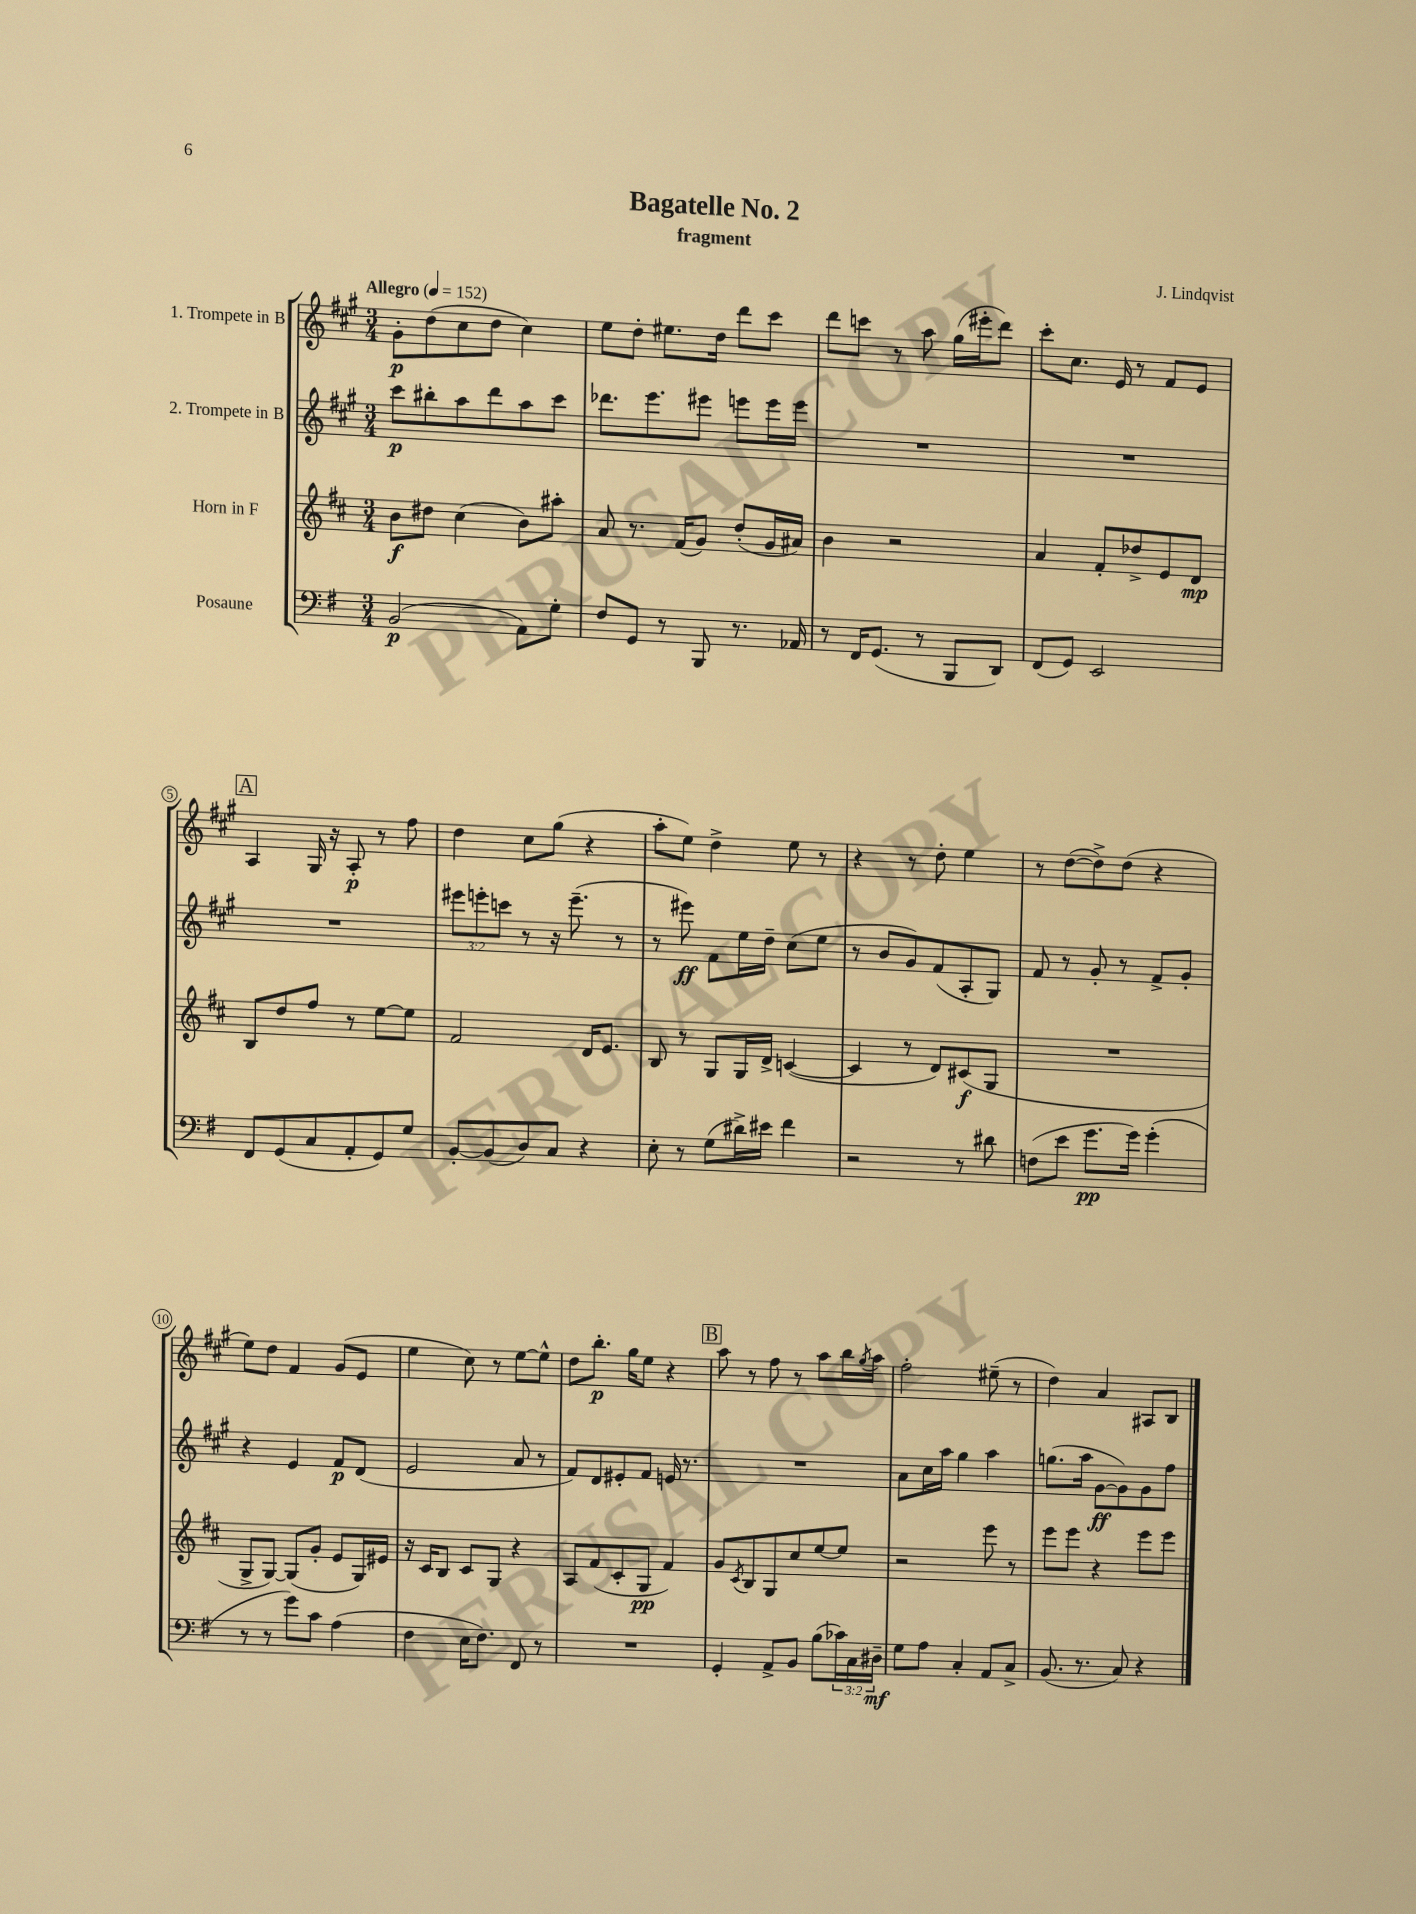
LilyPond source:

\header { title = "Bagatelle No. 2" composer = "J. Lindqvist" subtitle = "fragment" }
<<
\new StaffGroup <<
\new Staff = "s0" \with { instrumentName = "1. Trompete in B" } {
    \clef treble \key a \major \numericTimeSignature \time 3/4 \tempo "Allegro" 4 = 152
    gis'8-.\p d''8( cis''8 d''8 cis''4) |
    e''8 d''8-. eis''8. d''16 d'''8 cis'''8 |
    d'''8 c'''8 r8 a''8 gis''16( eis'''16-. d'''8) |
    cis'''8-. cis''8. e'16 r8 fis'8 e'8 |
    \mark \markup { \box "A" } a4 gis16 r16 a8-.\p r8 fis''8 |
    d''4 cis''8 gis''8( r4 |
    a''8-. e''8) d''4-> e''8 r8 |
    r4 r8 d''8-. e''4 |
    r8 d''8~( d''8->) d''8( r4 |
    e''8) d''8 fis'4 gis'8( e'8 |
    e''4 cis''8) r8 e''8~ e''8-^ |
    d''8 b''8.-.\p gis''16 e''8 r4 |
    \mark \markup { \box "B" } a''8 r8 fis''8 r8 a''8 b''16 \acciaccatura { gis''8 } a''16 |
    fis''2-. eis''8--( r8 |
    d''4) a'4 ais8 b8 \bar "|." |
}
\new Staff = "s1" \with { instrumentName = "2. Trompete in B" } {
    \clef treble \key a \major \numericTimeSignature \time 3/4 \override Staff.TupletNumber.text = #tuplet-number::calc-fraction-text
    cis'''8\p bis''8-. a''8 d'''8 a''8 cis'''8 |
    des'''8. e'''8. eis'''8 e'''8 e'''16 e'''16 |
    R2. |
    R2. |
    \mark \markup { \box "A" } R2. |
    \tuplet 3/2 { eis'''8 e'''8-. c'''8 } r8 r16 e'''8.--( r8 |
    r8 eis'''8\ff) fis'8 e''16 d''16-- cis''8( e''8 |
    r8 b'8 gis'8) fis'8( a8-. gis8) |
    fis'8 r8 gis'8-. r8 fis'8-> gis'8-. |
    r4 e'4 fis'8\p d'8( |
    e'2 a'8 r8 |
    fis'8) d'8 eis'8-. fis'8 e'16 r8. |
    \mark \markup { \box "B" } R2. |
    a'8 cis''16 a''16 gis''4 a''4 |
    g''8.( a''16 gis'8~\ff gis'8) gis'8 fis''8 \bar "|." |
}
\new Staff = "s2" \with { instrumentName = "Horn in F" } {
    \clef treble \key d \major \numericTimeSignature \time 3/4
    b'8\f dis''8 cis''4( b'8) ais''8-. |
    a'8 r8. fis'16( g'8) d''8-.( g'16 ais'16) |
    b'4 r2 |
    a'4 fis'8-. des''8-> e'8 d'8\mp |
    \mark \markup { \box "A" } b8 d''8 fis''8 r8 e''8~ e''8 |
    fis'2 d'16 e'8. |
    b8 r8 g8 g16 d'16-> c'4~( |
    c'4 r8 d'8) cis'8\f( g8 |
    R2. |
    g8-> g8~) g8( g'8-. e'8 g16) eis'16 |
    r16 cis'16 b8 cis'8 g8 r4 |
    a8 fis'8( cis'8-. g8\pp fis'4) |
    \mark \markup { \box "B" } g'8 \acciaccatura { cis'8 } b8 g8 cis''8 e''8~ e''8 |
    r2 e'''8 r8 |
    e'''8 e'''8 r4 e'''8 e'''8 \bar "|." |
}
\new Staff = "s3" \with { instrumentName = "Posaune" } {
    \clef bass \key g \major \numericTimeSignature \time 3/4 \override Staff.TupletNumber.text = #tuplet-number::calc-fraction-text
    b,2\p( a,8) g8-. |
    fis8 g,8 r8 b,,8 r8. aes,16 |
    r8 fis,16 g,8.( r8 b,,8 d,8) |
    fis,8( g,8) e,2 |
    \mark \markup { \box "A" } fis,8 g,8( c8 a,8-. g,8) g8 |
    b,8~-. b,8( d8) c8 r4 |
    e8-. r8 g8( dis'16->) eis'16 fis'4 |
    r2 r8 dis'8 |
    f8( e'8 g'8.\pp g'16) g'4-.( |
    r8 r8 g'8) c'8 a4( |
    fis4 e16 fis8.) fis,8 r8 |
    R2. |
    \mark \markup { \box "B" } g,4-. a,8-> b,8 b8( \tuplet 3/2 { ces'16) c16 dis16--\mf } |
    g8 a8 c4-. a,8 c8-> |
    b,8.( r8. c8) r4 \bar "|." |
}
>>
>>
\layout { \context { \Score \override BarNumber.stencil = #(make-stencil-circler 0.1 0.3 ly:text-interface::print) } }
